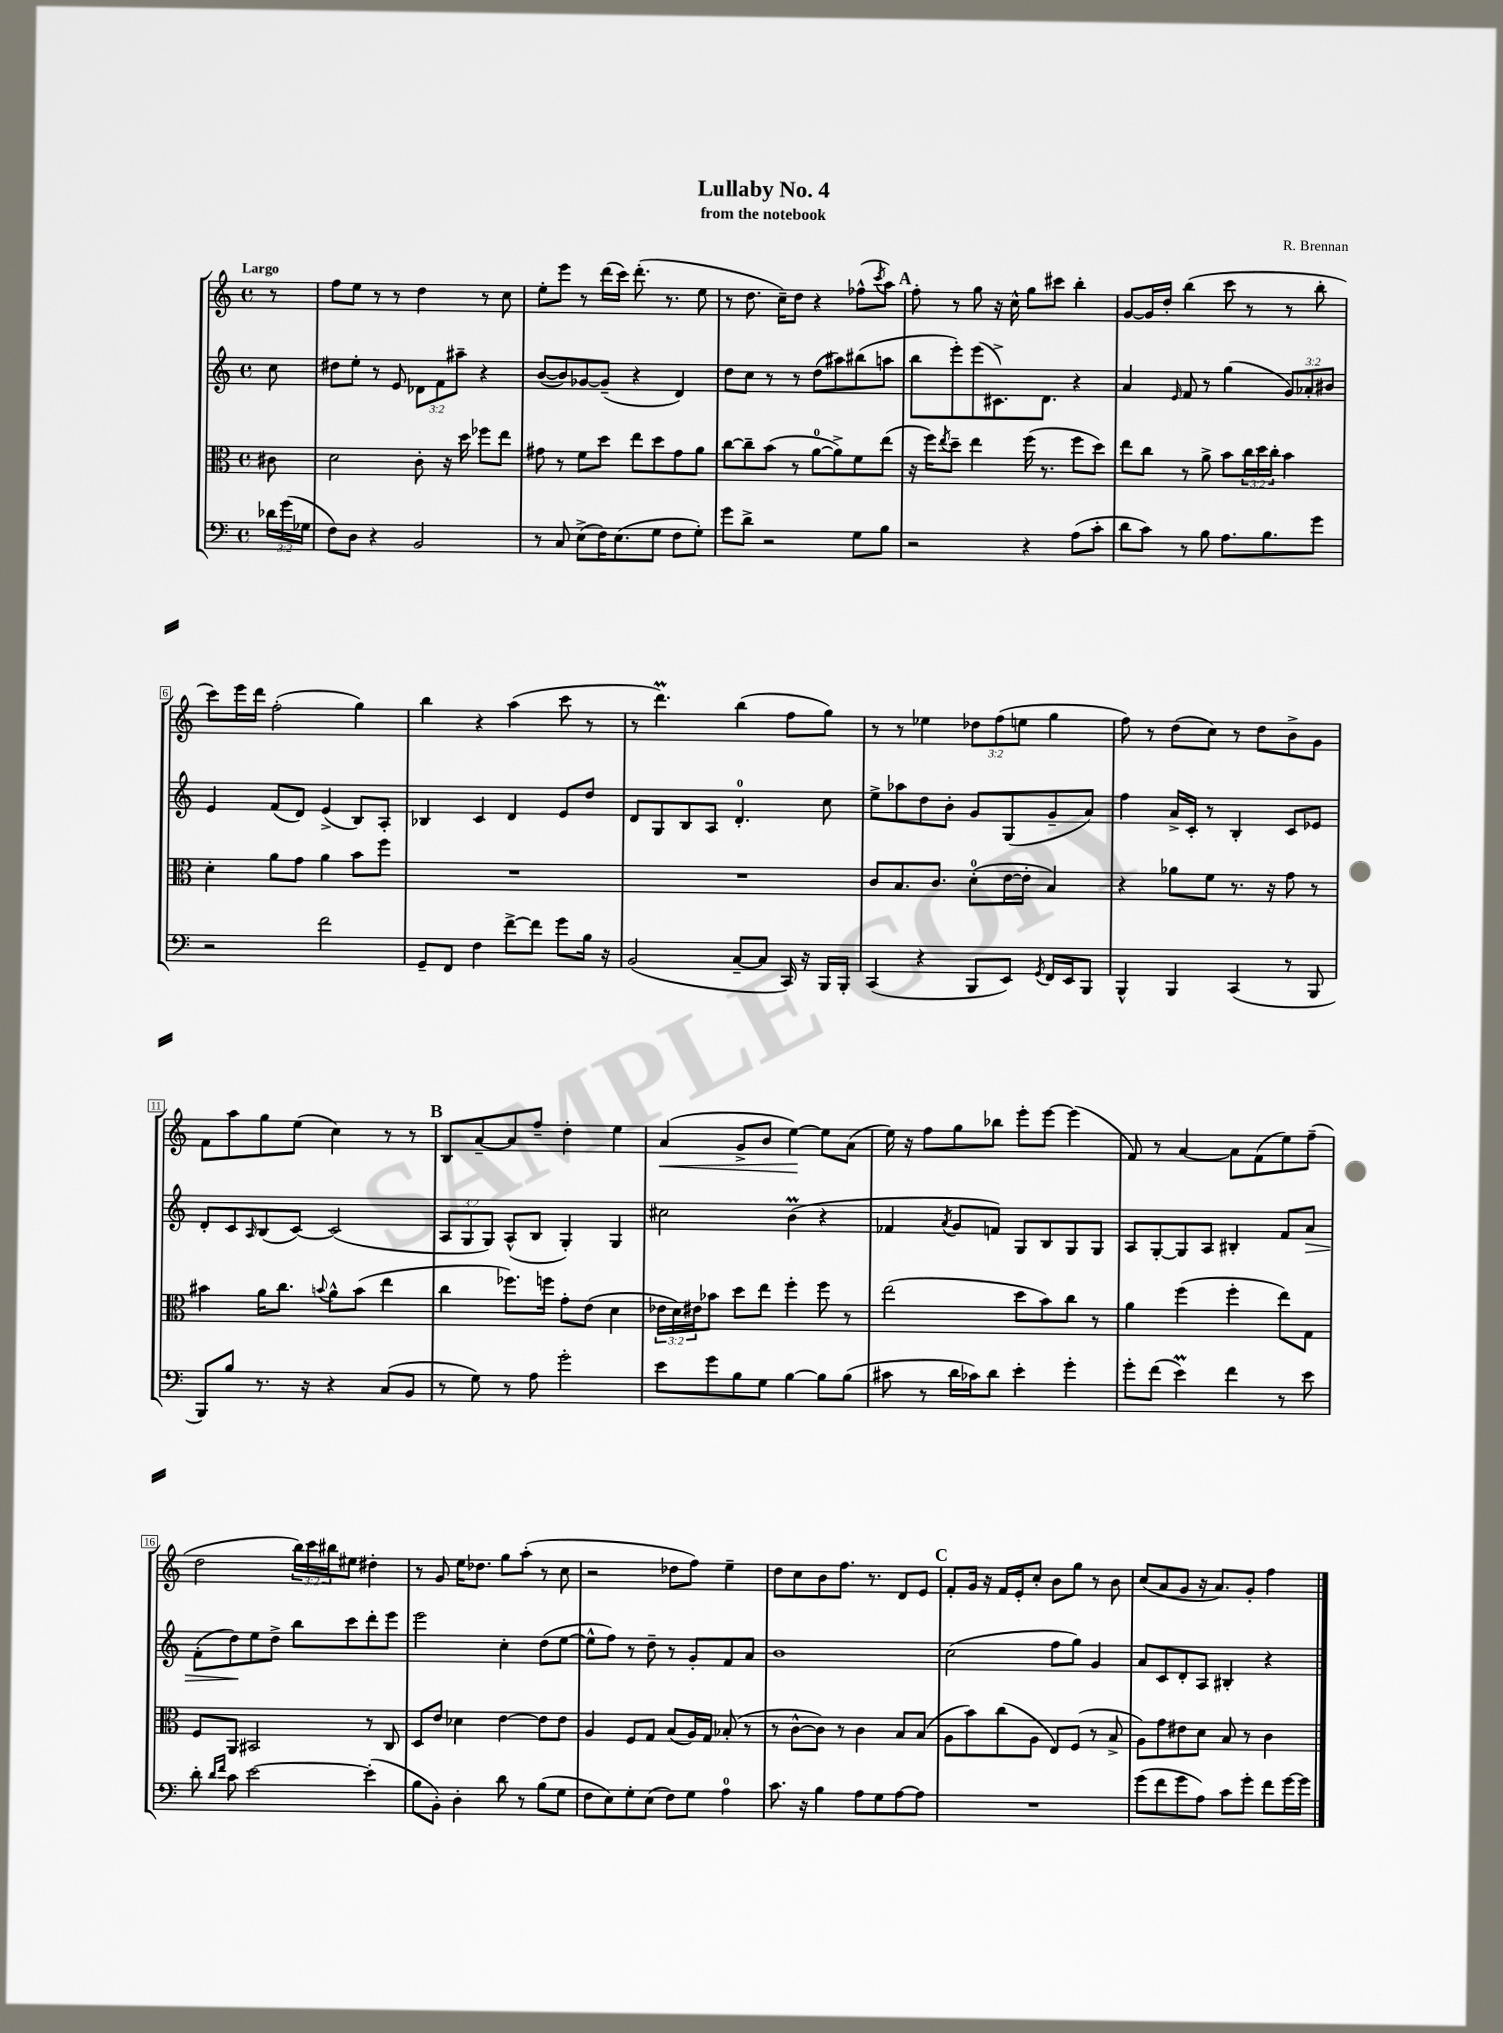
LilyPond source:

\header { title = "Lullaby No. 4" composer = "R. Brennan" subtitle = "from the notebook" }
<<
\new StaffGroup <<
\new Staff = "s0" {
    \clef treble \key c \major \defaultTimeSignature \time 4/4 \override Staff.TupletNumber.text = #tuplet-number::calc-fraction-text \partial 8 \tempo "Largo"
    r8 |
    f''8 e''8 r8 r8 d''4 r8 c''8 |
    e''8-. e'''8 r8 d'''16( c'''16) d'''8.-.( r8. e''8 |
    r8 d''8. c''16--) d''8 r4 fes''8-^( \acciaccatura { c'''8 } a''8) |
    \mark \markup { \bold "A" } f''8-. r8 g''8 r16 c''16-^ g''8 cis'''8 b''4-. |
    g'8~ g'16 d''16-. b''4( c'''8 r8 r8 b''8-. |
    c'''8) e'''16 d'''16 f''2-.( g''4) |
    b''4 r4 a''4( c'''8 r8 |
    r8 d'''4.\prall) b''4( f''8 g''8) |
    r8 r8 ees''4 \tuplet 3/2 { des''8 f''8( e''8 } g''4 |
    f''8) r8 d''8( c''8) r8 d''8 b'8-> g'8 |
    f'8 a''8 g''8 e''8( c''4) r8 r8 |
    \mark \markup { \bold "B" } b8 a'8~-- a'8 f''8-- d''4-. e''4 |
    a'4\<( g'8-> b'8 e''4~\!) e''8 a'8( |
    e''16) r16 f''8 g''8 bes''8 e'''8-. e'''8~ e'''4( |
    f'8) r8 a'4~ a'8 f'8( e''8) f''8--( |
    d''2 \tuplet 3/2 { b''16) c'''16 bis''16 } eis''8 dis''4-. |
    r8 g'8 e''16 des''8. g''8 a''8-.( r8 c''8 |
    r2 des''8 f''8) e''4-- |
    d''8 c''8 b'8 f''8. r8. d'8 e'8 |
    \mark \markup { \bold "C" } f'8-. g'16 r16 f'16 e'16-. c''8-. b'8 g''8 r8 b'8 |
    c''8( a'8 g'8 r16 a'8.) g'8-. f''4 \bar "|." |
}
\new Staff = "s1" {
    \clef treble \key c \major \defaultTimeSignature \time 4/4 \override Staff.TupletNumber.text = #tuplet-number::calc-fraction-text \partial 8
    c''8 |
    dis''8 e''8-. r8 e'8 \tuplet 3/2 { des'8 f'8 ais''8-- } r4 |
    b'8~( b'8) ges'8~ ges'8--( r4 d'4) |
    d''8 c''8 r8 r8 d''8( ais''8) bis''8( a''8 |
    \mark \markup { \bold "A" } b''8 e'''8-.) e'''8( cis'8.->) d'8. r4 |
    a'4 \grace { e'16 } f'8 r8 g''4( \tuplet 3/2 { g'8) aes'8-. bis'8 } |
    e'4 f'8( d'8) e'4->( b8) a8-. |
    bes4 c'4 d'4 e'8 d''8 |
    d'8 g8 b8 a8 d'4.-0-. c''8 |
    e''8-> aes''8 d''8 b'8-. g'8 g8( g'8-- a'8) |
    f''4 a'16-> c'16-. r8 b4-. c'8 ees'8 |
    d'8-. c'8 \grace { a16 } b8( c'8~) c'2( |
    \mark \markup { \bold "B" } \tuplet 3/2 { a8 g8 g8) } a8-^( b8 g4-.) g4 |
    cis''2 b'4\prall( r4 |
    fes'4 \acciaccatura { a'8 } g'8 f'8) g8 b8 g8 g8 |
    a8 g8~-. g8 a8 bis4-. f'8 a'8\> |
    f'8-.( d''8\!) e''8 d''8-> b''8 c'''8 d'''8-. e'''8 |
    e'''2 c''4-. d''8( e''8~ |
    e''8-^ f''8) r8 d''8-- r8 g'8-. f'8 a'8 |
    b'1 |
    \mark \markup { \bold "C" } c''2( f''8 g''8) g'4 |
    a'8 c'8 d'8-. a8 bis4-. r4 \bar "|." |
}
\new Staff = "s2" {
    \clef alto \key c \major \defaultTimeSignature \time 4/4 \override Staff.TupletNumber.text = #tuplet-number::calc-fraction-text \partial 8
    cis'8 |
    d'2 c'8-. r16 d''16 fes''8 e''8 |
    gis'8 r8 f'8 d''8 e''8 d''8 gis'8 a'8 |
    c''8~ c''8-- b'8( r8 a'8-0~ a'8->) f'8 e''8( |
    \mark \markup { \bold "A" } r16 f''16) \acciaccatura { e''8 } d''8-- e''4 f''16( r8. f''8 d''8) |
    e''8 c''8 r8 a'8-> b'8 \tuplet 3/2 { c''16 d''16 c''16-. } b'4 |
    d'4-. a'8 g'8 a'4 b'8 f''8 |
    R1 |
    R1 |
    c'8 b8. c'8. d'8-0-.( e'16~ e'16-. b4) |
    r4 aes'8 f'8 r8. r16 g'8 r8 |
    bis'4 a'16 c''8. \appoggiatura { b'8 } a'8-^ b'8( e''4 |
    \mark \markup { \bold "B" } c''4 fes''8.) f''16 g'8-. e'8( d'4 |
    \tuplet 3/2 { ees'16 d'16) eis'16 } bes'8 d''8 e''8 f''4-. f''8 r8 |
    e''2( d''8 b'8) c''8 r8 |
    a'4 f''4( f''4-. e''8) g8 |
    f8 a,8 bis,2 r8 c8 |
    d8 e'8 des'4 e'4~ e'8 e'8 |
    a4 f8 g8 b8( a16) g16 bes8-.( r8 |
    r8 c'8~-^ c'8) r8 c'4 b8 b8( |
    \mark \markup { \bold "C" } a8 b'8) c''8( a8 e8) f8( r8 b8-> |
    a8) g'8 eis'8 d'8 b8 r8 c'4 \bar "|." |
}
\new Staff = "s3" {
    \clef bass \key c \major \defaultTimeSignature \time 4/4 \override Staff.TupletNumber.text = #tuplet-number::calc-fraction-text \partial 8
    \tuplet 3/2 { des'16 g'16( ges16 } |
    f8) d8 r4 b,2 |
    r8 c8 e8->( f16) e8.( g8 f8 g8-.) |
    g'8 d'8-> r2 g8 b8 |
    \mark \markup { \bold "A" } r2 r4 a8( c'8-. |
    d'8 c'8) r8 b8 a8. b8. g'8 |
    r2 f'2 |
    g,8-- f,8 f4 f'8~-> f'8 g'8 b16 r16 |
    b,2( c8~-- c8 c,16) r16 b,,16 b,,16-. |
    c,4( r4 b,,8 e,8) \acciaccatura { g,8 } f,16 e,16 b,,8 |
    b,,4-^ b,,4 c,4( r8 b,,8 |
    b,,8) b8 r8. r16 r4 c8( b,8 |
    \mark \markup { \bold "B" } r8 g8) r8 a8 g'2-. |
    e'8 g'8 b8 g8 b4~ b8 b8( |
    cis'8 r8 d'16 ces'16) d'8 e'4-. g'4-. |
    g'8-. f'8( e'4\prall) f'4 r8 e'8 |
    d'8-. \grace { d'16 f'16 } c'8 e'2~ e'4-.( |
    b8 b,8-.) d4-. d'8 r8 b8( g8 |
    f8 e8) g8-. e8( f8) g8 a4-0 |
    c'8. r16 b4 a8 g8 a8~ a8 |
    \mark \markup { \bold "C" } R1 |
    g'8( f'8 g'8 a8) c'8 g'8-. f'8 g'16~ g'16 \bar "|." |
}
>>
>>
\layout { \context { \Score \override BarNumber.stencil = #(make-stencil-boxer 0.1 0.3 ly:text-interface::print) } }
